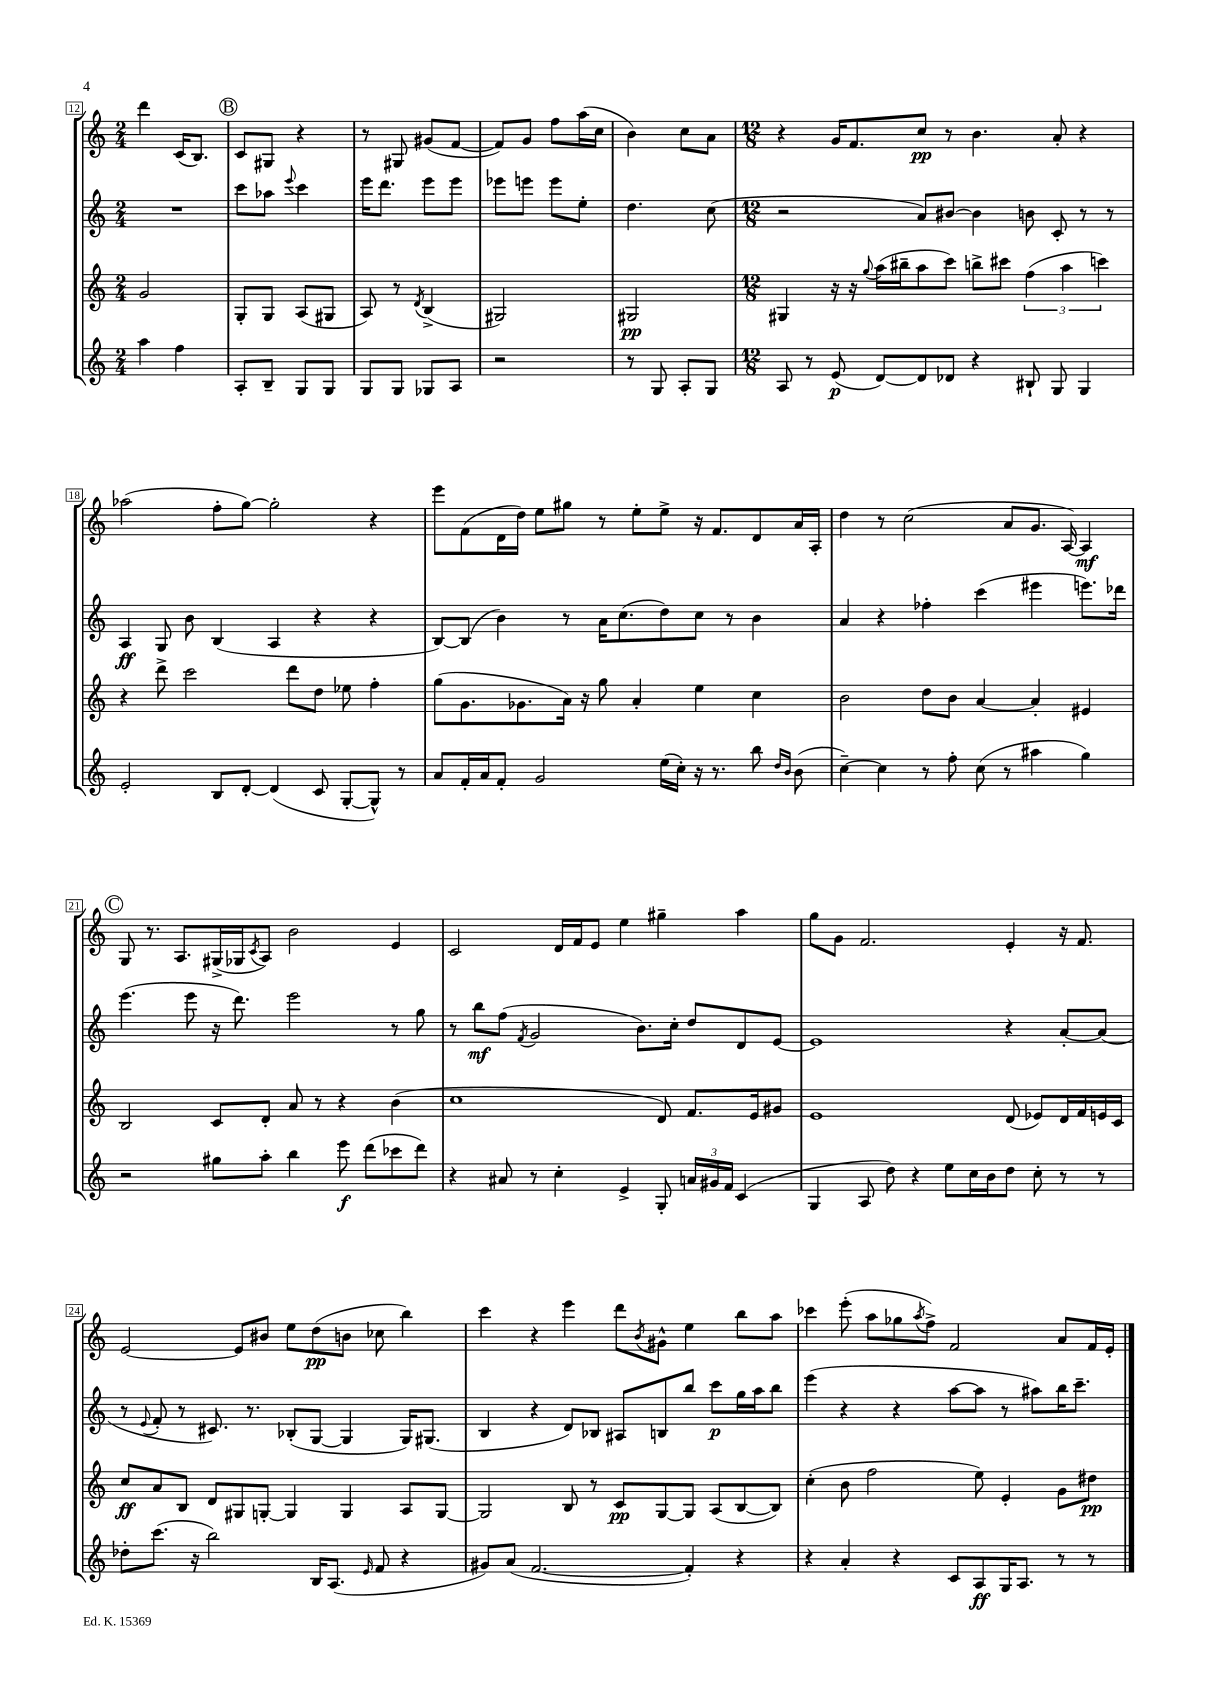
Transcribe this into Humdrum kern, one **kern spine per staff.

**kern	**kern	**kern	**kern
*staff4	*staff3	*staff2	*staff1
*clefG2	*clefG2	*clefG2	*clefG2
*k[]	*k[]	*k[]	*k[]
*M2/4	*M2/4	*M2/4	*M2/4
4aa\	2g/	2r	4ddd\
4ff\	.	.	(16c/LK
.	.	.	8.B/J)
=	=	=	=
8A'/L	8G'/L	8ccc\L	8c/L
8B~/J	8G/J	8aa-\J	8G#/J
.	.	8qqeee/	.
8G/L	(8A/L	4ccc\	4r
8G/J	8G#/J	.	.
=	=	=	=
8G/L	8A/)	16eee\LK	8r
.	.	8.ddd\J	.
8G/J	8r	.	8G#/
.	8qd/	.	.
8G-/L	(4B^/	8eee\L	(8g#/L
8A/J	.	8eee\J	[8f/J
=	=	=	=
2r	2G#/)	8eee-\L	8f/]L)
.	.	8eee\J	8g/J
.	.	8eee\L	8ff\L
.	.	8ee'\J	(16aa\L
.	.	.	16cc\JJ
=	=	=	=
8r	2G#/	4.dd\	4b\)
8G/	.	.	.
8A'/L	.	.	8cc\L
8G/J	.	(8cc\	8a\J
=	=	=	=
*M12/8	*M12/8	*M12/8	*M12/8
8A/	4G#/	2r	4r
8r	.	.	.
(8e/	16r	.	16g/LK
.	16r	.	8.f/
.	8qqgg/	.	.
[8d/L)	(16aa\LL	.	.
.	16bb#~\J	.	.
8d/]	8aa\	8a/L)	8cc/J
8d-/J	8ccc\J)	[8b#/J	8r
4r	8bb^\L	4b#\]	4.b\
.	8ccc#\J	.	.
8B#`/	(6ff\	8b\	.
8G/	.	8c'/	8a'/
.	6aa\	.	.
4G/	.	8r	4r
.	6ccc\)	.	.
.	.	8r	.
=	=	=	=
2e'/	4r	4A/	(2aa-\
.	8ddd^\	8G/	.
.	2ccc\	8b\	.
8B/L	.	(4B/	8ff'\L
[8d'/J	.	.	[8gg\J)
(4d/]	.	4A/	2gg'\]
.	8ddd\L	.	.
8c/	8dd\J	4r	.
[8G'/L	8ee-\	.	.
8G^^/]J)	4ff'\	4r	4r
8r	.	.	.
=	=	=	=
8a/L	(8gg\L	[8B/L)	8eee\L
16f'/L	8.g\	(8B/]J	(8f\
16a/J	.	.	.
8f'/J	.	4b\)	16d\L
.	8.g-\	.	16dd\JJ)
2g/	.	.	8ee\L
.	16a\Jk)	8r	8gg#\J
.	16r	.	.
.	8gg\	16a\LK	8r
.	.	(8.cc\	.
.	4a'/	.	8ee'\L
(16ee\LL	.	8dd\)	8ee^\J
16cc'\JJ)	.	.	.
16r	4ee\	8cc\J	16r
8.r	.	.	8.f/L
.	.	8r	.
8bb\	4cc\	4b\	8d/
16qqdd/LL	.	.	.
16qqb/JJ	.	.	.
(8b\	.	.	16a/L
.	.	.	16A'/JJ
=	=	=	=
[4cc~\)	2b\	4a/	4dd\
4cc\]	.	4r	8r
.	.	.	(2cc\
8r	8dd\L	4ff-'\	.
8ff'\	8b\J	.	.
(8cc\	[4a/	(4ccc\	.
8r	.	.	8a/L
4aa#\	4a'/]	4eee#\	8.g/J
.	.	.	[16A/)
4gg\)	4e#/	8.eee\L)	4A/]
.	.	16ddd-\Jk	.
=	=	=	=
2r	2B/	(4.eee\	8G/
.	.	.	8.r
.	.	.	8.A/L
.	.	8eee\	.
8gg#\L	8c/L	16r	(16G#^/L
.	.	8.ddd\)	16G-/J
.	.	.	8qc/
8aa'\J	8d'/J	.	8A/J)
4bb\	8a/	2eee\	2b\
.	8r	.	.
8eee\	4r	.	.
(8ddd\L	.	.	.
8ccc-\	(4b\	8r	4e/
8ddd\J)	.	8gg\	.
=	=	=	=
4r	1cc	8r	2c/
.	.	8bb\L	.
8a#/	.	(8ff\J	.
.	.	8qf/	.
8r	.	2g/	.
4cc'\	.	.	16d/LL
.	.	.	16f/J
.	.	.	8e/J
4e^/	.	.	4ee\
.	.	8.b\L)	.
8G'/	8d/)	.	4gg#~\
.	.	16cc'\Jk	.
24a/LL	8.f/L	8dd/L	.
24g#/	.	.	.
24f/JJ	.	.	.
(4c/	.	8d/	4aa\
.	16e/k	.	.
.	8g#/J	[8e/J	.
=	=	=	=
4G/	1e	1e]	8gg\L
.	.	.	8g\J
8A/	.	.	2.f/
8dd\)	.	.	.
4r	.	.	.
8ee\L	.	.	.
16cc\L	.	.	.
16b\J	.	.	.
8dd\J	(8d/	4r	4e'/
8cc'\	8e-/L)	.	.
8r	16d/L	[8a'/L	16r
.	16f/	.	8.f/
8r	16e/	(8a/]J	.
.	16c/JJ	.	.
=	=	=	=
8dd-'\L	8cc/L	8r	[2e/
.	.	8qqe/	.
(8.ccc\J	8a/	8f'/	.
.	8B/J	8r	.
16r	.	.	.
2bb\)	8d/L	8.c#/)	.
.	8G#/	.	8e/]L
.	.	8.r	.
.	[8G'/J	.	8b#/J
.	4G/]	(8B-'/L	8ee\L
16B/LK	.	[8G/J	(8dd\
(8.A/J	.	.	.
.	4G/	4G/]	8b\J
16qqe/	.	.	.
8f/	.	.	8cc-\
4r	8A/L	16G/LK)	4bb\)
.	.	(8.G#/J	.
.	[8G/J	.	.
=	=	=	=
8g#/L)	2G/]	4B/	4ccc\
(8a/J	.	.	.
[2.f/	.	4r	4r
.	8B/	8d/L)	4eee\
.	8r	8B-/J	.
.	8c/L	8A#/L	8ddd\L
.	.	.	8qb/
.	[8G/	8B/	8g#^^\J
4f'/])	8G/]J	8bb/J	4ee\
.	(8A/L	8ccc\L	.
4r	[8B/	16gg\L	8bb\L
.	.	16aa\J	.
.	8B/]J)	8bb\J	8aa\J
=	=	=	=
4r	(4cc'\	(4eee\	4ccc-\
4a'/	8b\	4r	(8eee'\
.	2ff\	.	8aa\L
4r	.	4r	8gg-\
.	.	.	8qaa/
.	.	.	8ff^\J)
8c/L	.	[8aa\L	2f/
8A/	8ee\)	8aa\]J	.
16G/K	4e'/	8r	.
8.A/J	.	.	.
.	.	8aa#\L)	.
8r	8g\L	16bb\K	8a/L
.	.	8.ccc~\J	.
8r	8dd#\J	.	16f/L
.	.	.	16e'/JJ
==	==	==	==
*-	*-	*-	*-
